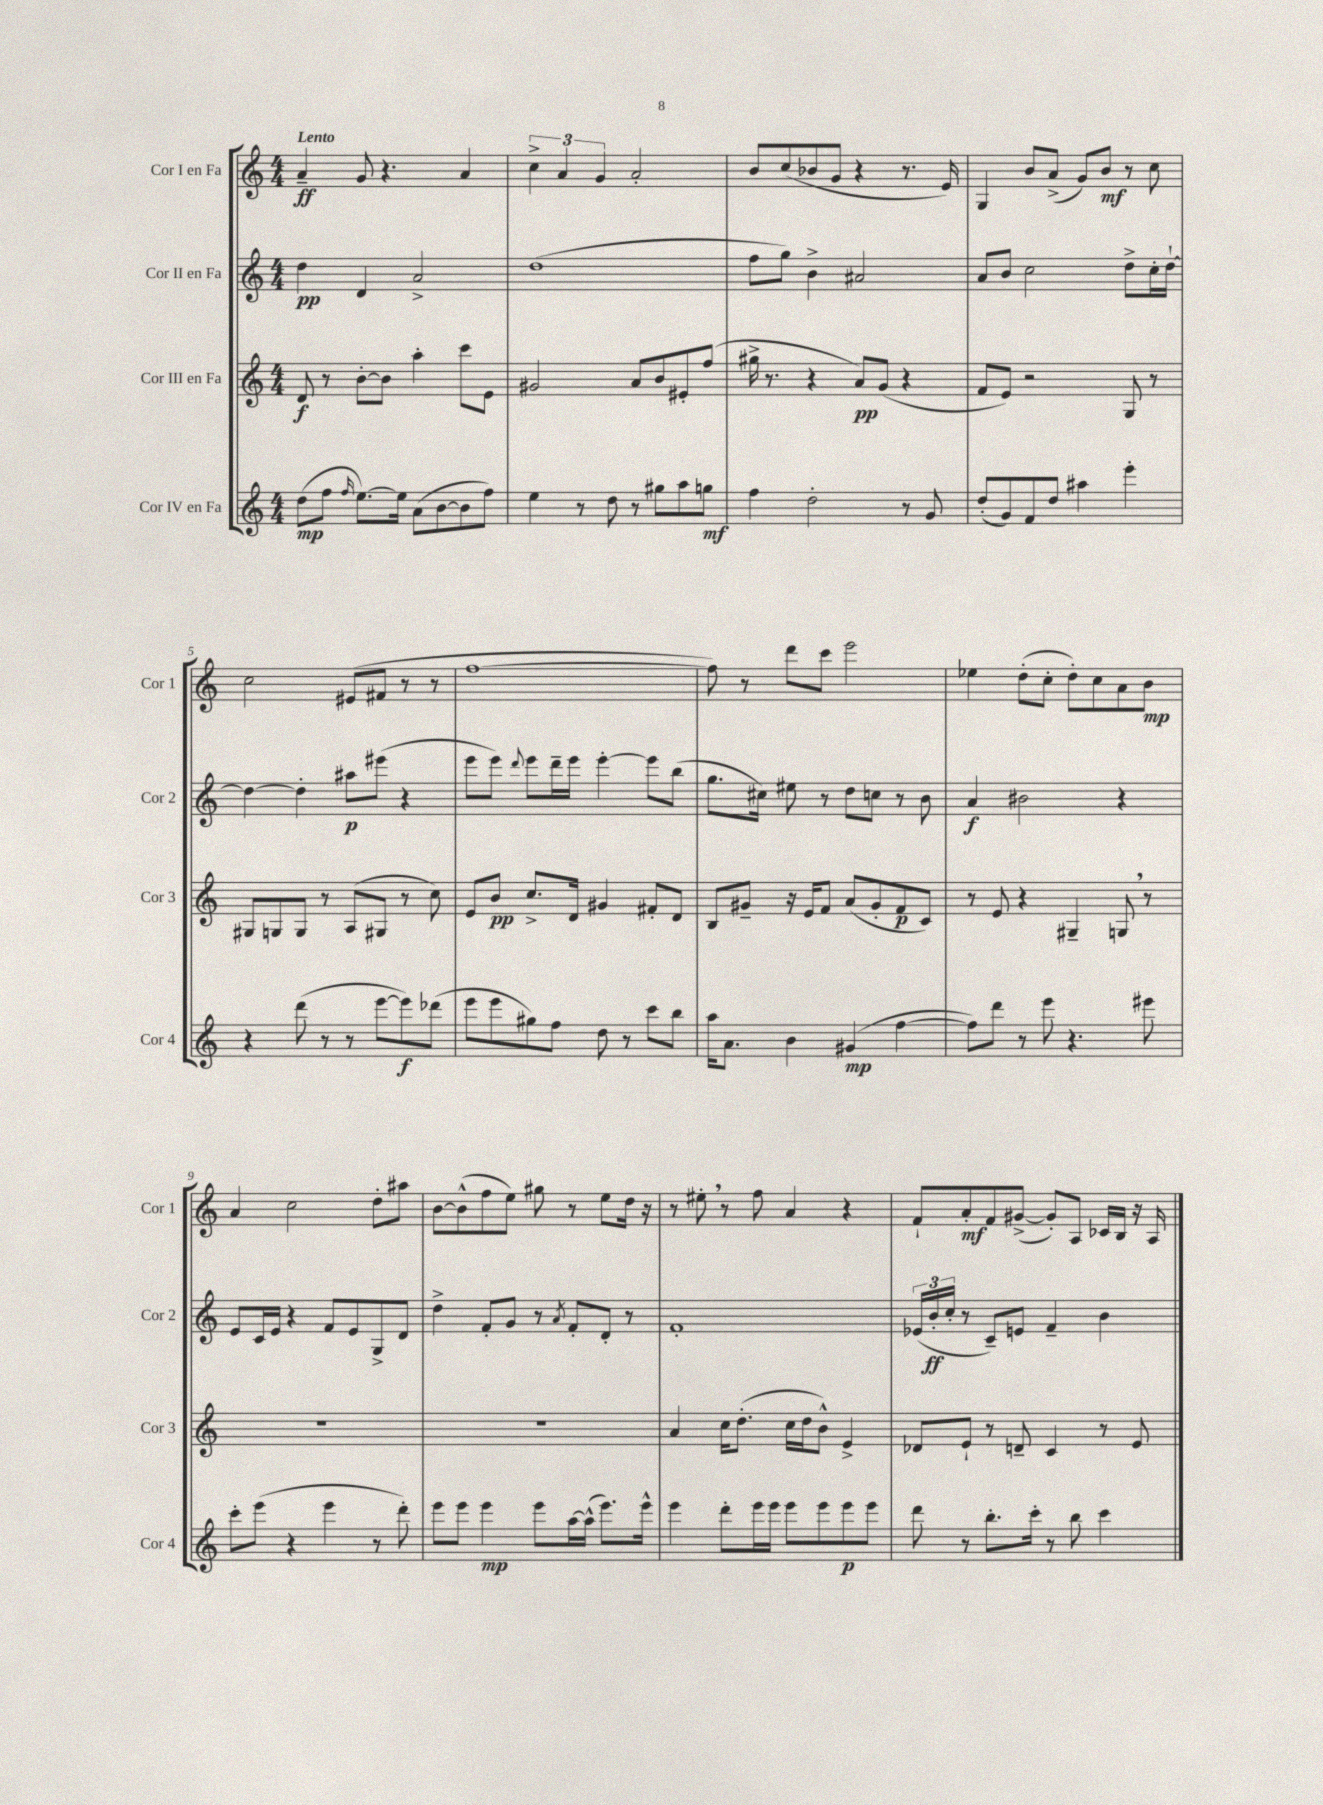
<<
\new StaffGroup <<
\new Staff = "s0" \with { instrumentName = "Cor I en Fa" shortInstrumentName = "Cor 1" } {
    \clef treble \key c \major \numericTimeSignature \time 4/4 \tempo "Lento"
    a'4--\ff g'8 r4. a'4 |
    \tuplet 3/2 { c''4-> a'4 g'4 } a'2-. |
    b'8 c''8( bes'8 g'8 r4 r8. e'16) |
    g4 b'8 a'8->( g'8) b'8\mf r8 c''8 |
    c''2 eis'8( fis'8 r8 r8 |
    f''1~ |
    f''8) r8 d'''8 c'''8 e'''2 |
    ees''4 d''8-.( c''8-. d''8-.) c''8 a'8 b'8\mp |
    a'4 c''2 d''8-. ais''8 |
    b'8~ b'8-^( f''8 e''8) gis''8 r8 e''8 d''16 r16 |
    r8 eis''8-. \breathe r8 f''8 a'4 r4 |
    f'8-! a'8-.\mf f'8 gis'8~->( gis'8-.) a8 ces'16 b16 r16 a16 \bar "|." |
}
\new Staff = "s1" \with { instrumentName = "Cor II en Fa" shortInstrumentName = "Cor 2" } {
    \clef treble \key c \major \numericTimeSignature \time 4/4
    d''4\pp d'4 a'2-> |
    d''1( |
    f''8 g''8) b'4-> ais'2 |
    a'8 b'8 c''2 d''8-> c''16-. d''16~-! |
    d''4~ d''4-. ais''8\p eis'''8( r4 |
    e'''8 e'''8) \appoggiatura { d'''8 } e'''8 d'''16-- e'''16 e'''4~-. e'''8 b''8( |
    g''8. cis''16) eis''8 r8 d''8 c''8 r8 b'8 |
    a'4\f bis'2 r4 |
    e'8 c'16 e'16 r4 f'8 e'8 g8-> d'8 |
    d''4-> f'8-. g'8 r8 \acciaccatura { a'8 } f'8-. d'8-. r8 |
    f'1-. |
    \tuplet 3/2 { ees'16( b'16-.\ff c''16-. } r8 c'8--) e'8 f'4-- b'4 \bar "|." |
}
\new Staff = "s2" \with { instrumentName = "Cor III en Fa" shortInstrumentName = "Cor 3" } {
    \clef treble \key c \major \numericTimeSignature \time 4/4
    d'8\f r8 b'8~-. b'8 a''4-. c'''8 e'8 |
    gis'2 a'8 b'8 eis'8-. f''8( |
    gis''16-> r8. r4 a'8\pp) g'8( r4 |
    f'8 e'8) r2 g8 r8 |
    gis8 g8 g8 r8 a8( gis8 r8 c''8) |
    e'8 b'8\pp c''8.-> d'16 gis'4 fis'8-. d'8 |
    b8 gis'8-- r16 e'16 f'8 a'8( gis'8-. f'8\p c'8) |
    r8 e'8 r4 gis4-- g8 \breathe r8 |
    R1 |
    R1 |
    a'4 c''16 d''8.-.( c''16 d''16 b'8-^) e'4-> |
    des'8 e'8-! r8 d'8-- c'4 r8 e'8 \bar "|." |
}
\new Staff = "s3" \with { instrumentName = "Cor IV en Fa" shortInstrumentName = "Cor 4" } {
    \clef treble \key c \major \numericTimeSignature \time 4/4
    d''8\mp( f''8 \grace { f''16 } e''8.~) e''16 a'8( b'8~ b'8 f''8) |
    e''4 r8 d''8 r8 gis''8 a''8 g''8\mf |
    f''4 d''2-. r8 g'8 |
    d''8-.( g'8) f'8 d''8 ais''4 e'''4-. |
    r4 d'''8( r8 r8 e'''8~ e'''8\f) des'''8( |
    e'''8 e'''8 gis''8) f''8 d''8 r8 c'''8 b''8 |
    a''16 a'8. b'4 gis'4\mp( f''4~ |
    f''8) d'''8 r8 e'''8 r4. eis'''8 |
    c'''8-. e'''8( r4 e'''4 r8 d'''8-.) |
    e'''8 e'''8 e'''4\mp e'''8 a''16~ a''16-^( e'''8.) e'''16-^ |
    e'''4 d'''8-. e'''16 e'''16 e'''8 e'''8 e'''8\p e'''8 |
    d'''8 r8 b''8.-. c'''16-. r8 b''8 c'''4 \bar "|." |
}
>>
>>
